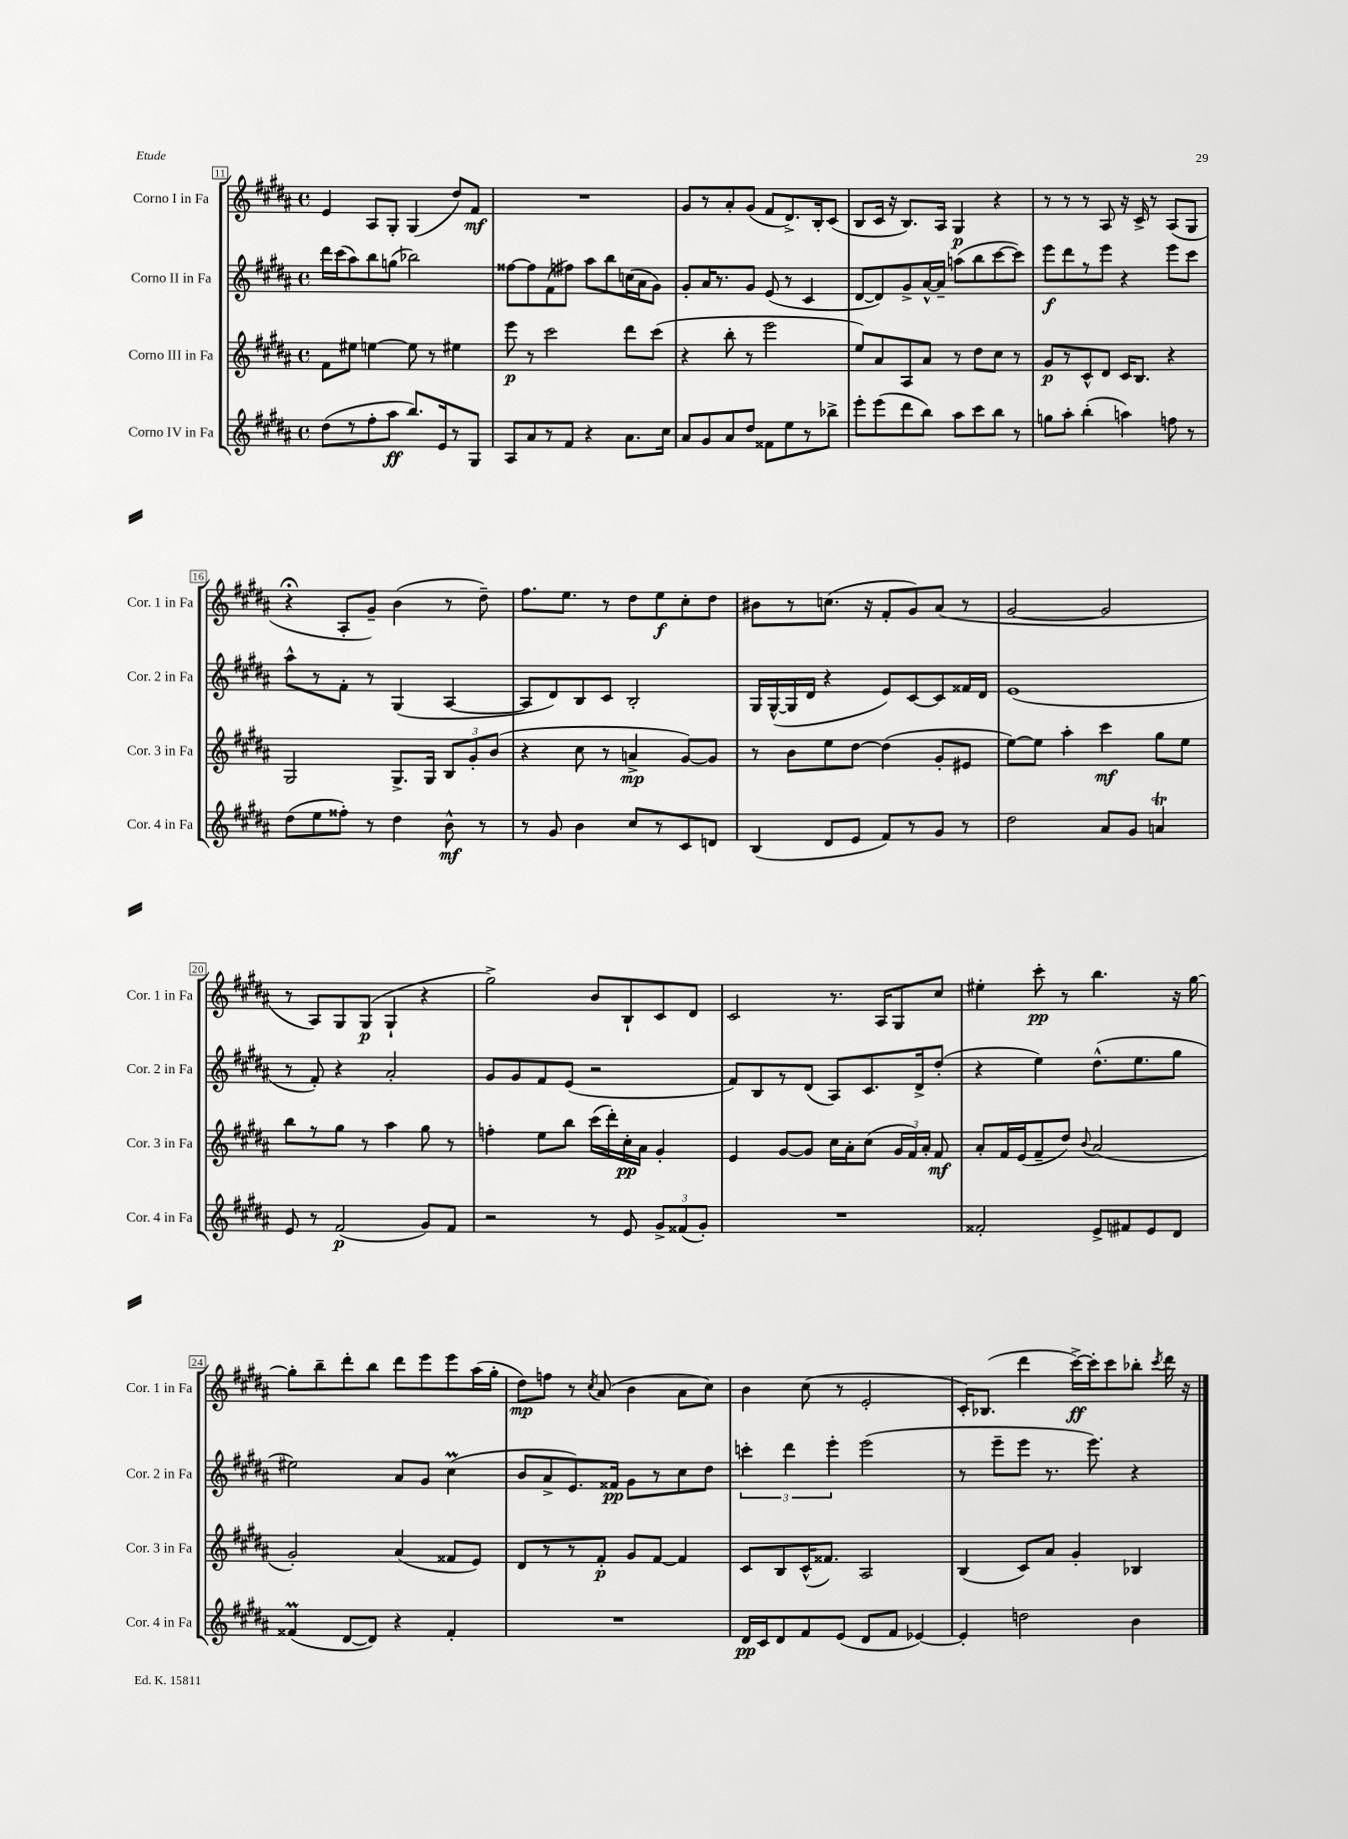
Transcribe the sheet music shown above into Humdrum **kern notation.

**kern	**kern	**kern	**kern
*staff4	*staff3	*staff2	*staff1
*clefG2	*clefG2	*clefG2	*clefG2
*k[f#c#g#d#a#]	*k[f#c#g#d#a#]	*k[f#c#g#d#a#]	*k[f#c#g#d#a#]
*M4/4	*M4/4	*M4/4	*M4/4
*met(c)	*met(c)	*met(c)	*met(c)
(8dd#	8f#	16ddd#	4e
.	.	(16ccc#	.
8r	8ee#	8aa#)	.
8ff#'	[4ee	8bb	8A#
8aa#	.	(8gg	8G#'
8.bb)	8ee]	2bb-)	(4G#
.	8r	.	.
16e	.	.	.
8r	4ee#	.	8dd#)
8G#	.	.	8f#
=	=	=	=
8A#	8eee	[8ff##	1r
8a#	8r	8ff##]	.
8r	2ccc#	(8f#	.
8f#	.	8ff#)	.
4r	.	8aa#	.
.	.	8bb	.
8.a#	8ddd#	(16cc	.
.	.	16a#	.
.	(8ccc#	8g#)	.
16cc#	.	.	.
=	=	=	=
8a#	4r	8g#'	8g#
8g#	.	16a#	8r
.	.	8.r	.
8a#	8bb'	.	8a#'
8dd#	8r	8g#	(8g#
8f##	2eee	(8e	8f#
8ee	.	8r	8.d#^)
8r	.	4c#	.
.	.	.	16B'
8bb-^	.	.	(8c#
=	=	=	=
8eee'	8ee)	[8d#	8B
(8eee	8a#	8d#])	16c#
.	.	.	16r
8ddd#	8A#	8g#^	8.B)
8bb)	8a#	[16a#^^	.
.	.	16a#~]	16A#
8aa#	8r	(8aa	4G#
8ccc#	8dd#	8bb	.
8bb	8cc#	[8ccc#	4r
8r	8r	8ccc#])	.
=	=	=	=
8gg	8g#	8eee	8r
8aa#'	8r	8ddd#	8r
(4bb'	8c#^^	8r	8r
.	8d#	8eee	8A#
4aa)	16c#	4r	16r
.	8.B	.	16c#^
.	.	.	8r
8ff	4r	8eee	(8A#
8r	.	8ccc#	8G#
=	=	=	=
(8dd#	2G#	8aa#^^	4r;
8ee	.	8r	.
8ff##')	.	8f#'	8A#'
8r	.	8r	8g#~)
4dd#	8.G#^	(4G#	(4b
.	16G#	.	.
8b^^	12B	[4A#	8r
.	12g#'	.	.
8r	.	.	8dd#~)
.	(12b	.	.
=	=	=	=
8r	4r	8A#]	8.ff#
8g#	.	8d#)	.
.	.	.	8.ee
4b	8cc#	8B	.
.	8r	8c#	8r
8cc#	4a^	2B'	8dd#
8r	.	.	8ee
8c#	[8g#)	.	8cc#'
8d	8g#]	.	8dd#
=	=	=	=
(4B	8r	16G#	8b#
.	.	([16G#^^	.
.	8b	16G#]	8r
.	.	16d#	.
8d#	8ee	4r	(8.cc
8e	[8dd#	.	.
.	.	.	16r
8f#)	(4dd#]	8e)	8f#'
8r	.	[8c#	8g#)
8g#	8g#'	8c#]	(8a#
8r	8e#	16f##	8r
.	.	16d#	.
=	=	=	=
2dd#	[8ee)	(1e	[2g#
.	8ee]	.	.
.	4aa#'	.	.
8a#	4ccc#	.	2g#]
8g#	.	.	.
4a	8gg#	.	.
.	8ee	.	.
=	=	=	=
8e	8bb	8r	8r
8r	8r	8f#')	8A#)
(2f#	8gg#	4r	8G#
.	8r	.	(8G#
.	4aa#	2a#'	4G#`
8g#)	8gg#	.	4r
8f#	8r	.	.
=	=	=	=
2r	4ff'	8g#	2gg#^)
.	.	8g#	.
.	8ee	8f#	.
.	8bb	(8e	.
8r	(16ccc#	2r	8b
.	16ddd#')	.	.
8e	16cc#'	.	8B`
.	16a#	.	.
12g#^	4g#'	.	8c#
(12f##	.	.	.
.	.	.	8d#
12g#')	.	.	.
=	=	=	=
1r	4e	8f#)	2c#
.	.	8B	.
.	[8g#	8r	.
.	8g#]	(8d#	.
.	16cc#	8A#)	8.r
.	16a#'	.	.
.	(8cc#	8.c#	.
.	.	.	16A#
.	24g#	.	8G#
.	24f#)	.	.
.	.	16d#^	.
.	24a#'	.	.
.	8f#	(8dd#'	8cc#
=	=	=	=
2f##'	8a#'	4r	4ee#'
.	16f#	.	.
.	(16e	.	.
.	8f#~	4ee)	8ccc#'
.	8dd#)	.	8r
.	8qqb	.	.
8e^	(2a#	(8.dd#^^	4.bb
8f#	.	.	.
.	.	8.ee	.
8e	.	.	.
8d#	.	8gg#	16r
.	.	.	[16gg#
=	=	=	=
(4f##	2g#')	2ee#)	8gg#']
.	.	.	8bb~
[8d#	.	.	8ddd#'
8d#])	.	.	8bb
4r	(4a#	8a#	8ddd#
.	.	8g#	8eee
4f##'	8f##	(4cc#	8eee
.	8e)	.	(16aa#
.	.	.	16gg#'
=	=	=	=
1r	8d#	8b	8dd#)
.	8r	8a#^	8ff
.	8r	8.e)	8r
.	.	.	8qcc#
.	8f#'	.	(8a#
.	.	16f##	.
.	8g#	8g#	4b
.	[8f#	8r	.
.	4f#]	8cc#	8a#
.	.	8dd#	8cc#)
=	=	=	=
16d#	8c#	6ccc'	4b
16c#	.	.	.
8d#	8B	.	.
.	.	6ddd#	.
8f#	(16c#^^	.	(8cc#
.	8.f##)	.	.
.	.	6eee'	.
(8e	.	.	8r
8d#	2A#	(2eee	2e'
8f#	.	.	.
[4e-)	.	.	.
=	=	=	=
4e-']	(4B	8r	16c#')
.	.	.	(8.B-
.	.	8eee~	.
2dd	8c#)	8eee	4ddd#
.	8a#	8.r	.
.	4g#'	.	[16ccc#^)
.	.	8.eee)	16ccc#']
.	.	.	8ccc#
4b	4B-	4r	8bb-'
.	.	.	8qccc#
.	.	.	16ddd#
.	.	.	16r
==	==	==	==
*-	*-	*-	*-
